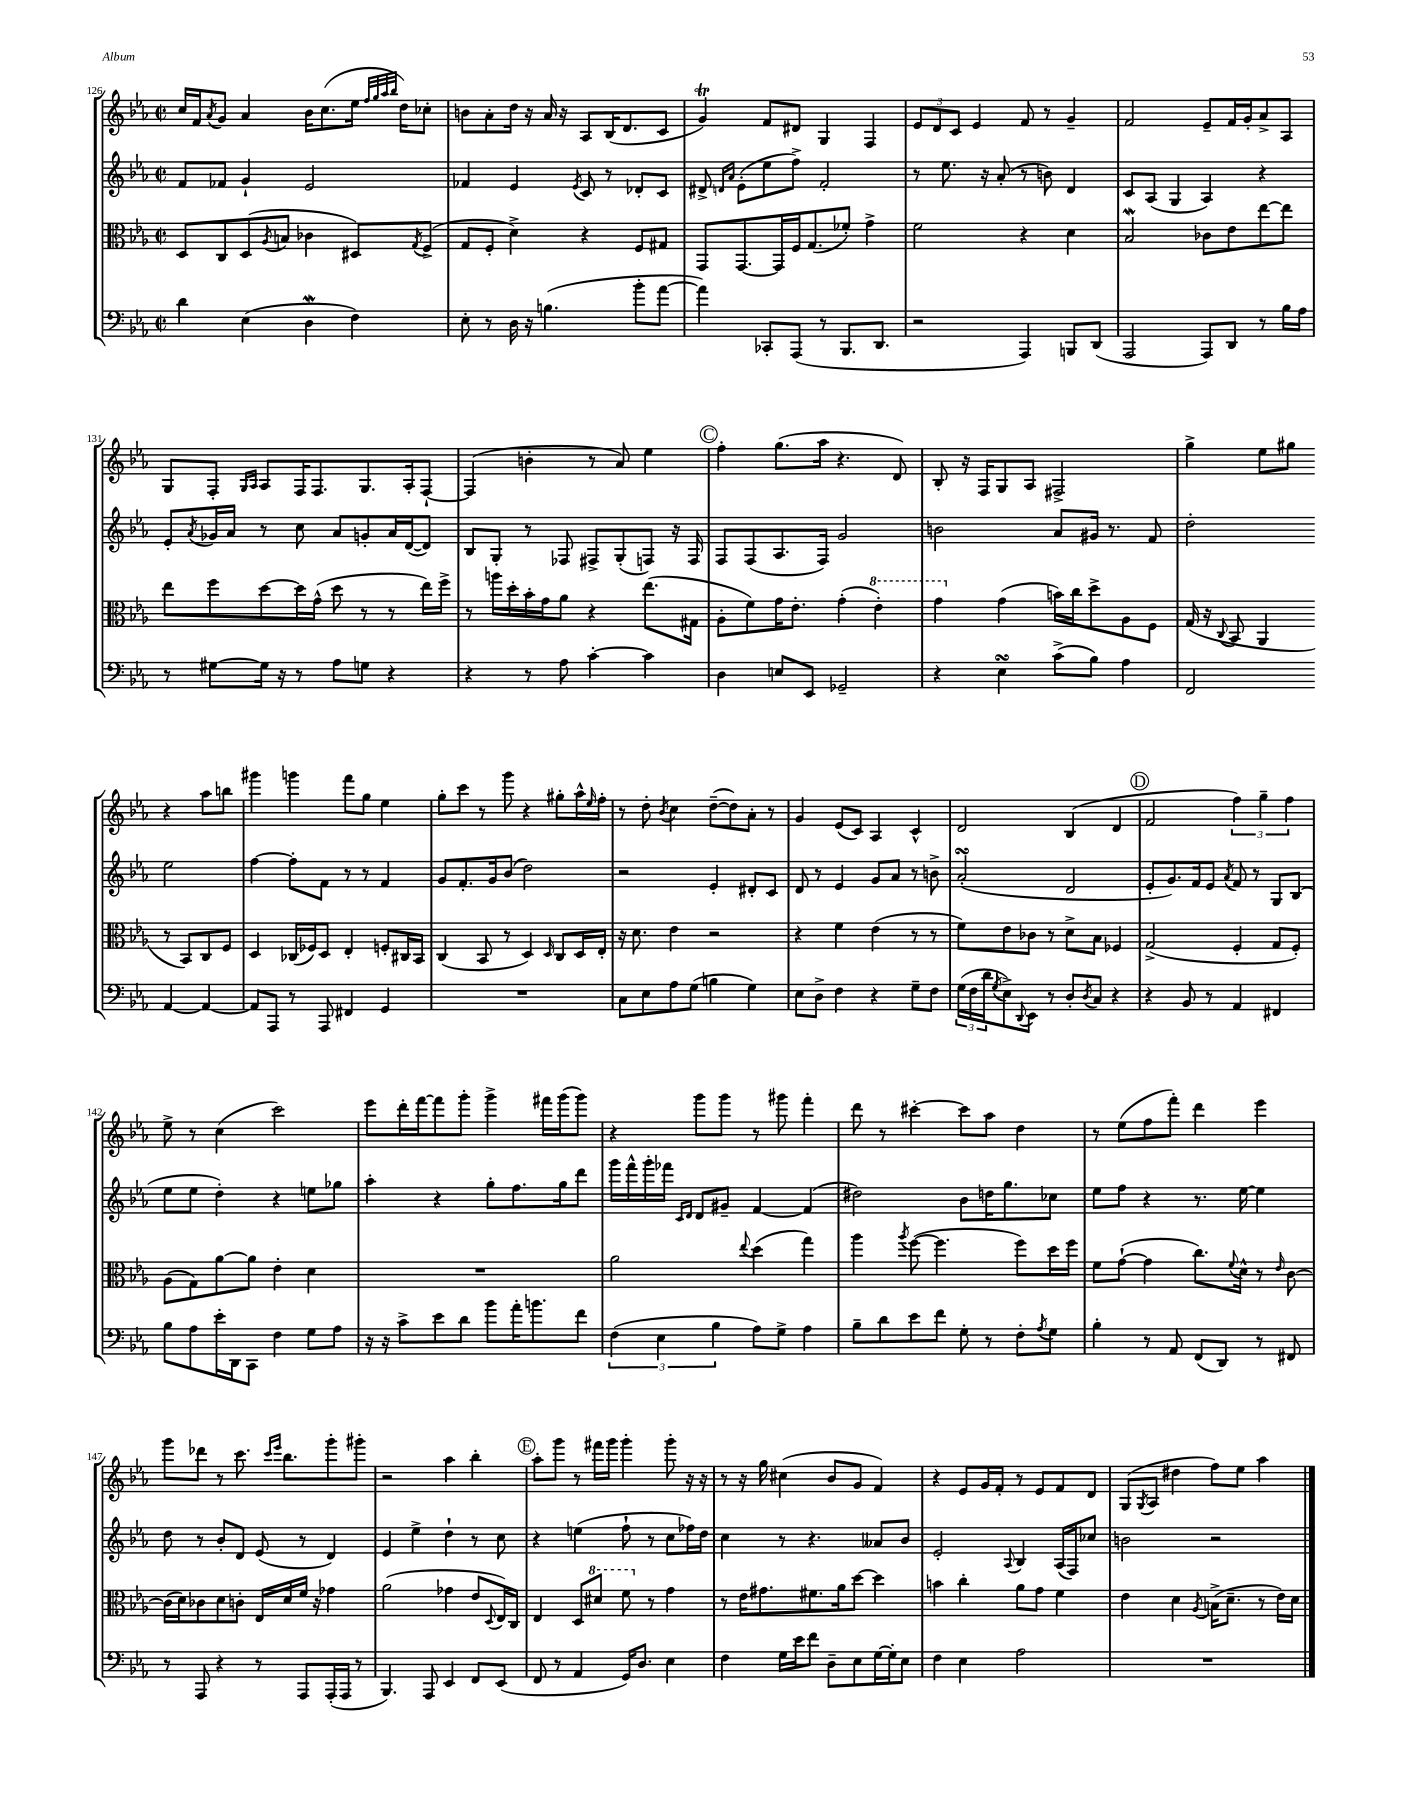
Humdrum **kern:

**kern	**kern	**kern	**kern
*staff4	*staff3	*staff2	*staff1
*clefF4	*clefC3	*clefG2	*clefG2
*k[b-e-a-]	*k[b-e-a-]	*k[b-e-a-]	*k[b-e-a-]
*M2/2	*M2/2	*M2/2	*M2/2
*met(c|)	*met(c|)	*met(c|)	*met(c|)
4d	8D	8f	16cc
.	.	.	16f
.	.	.	8qa-
.	8C	8f-	8g
(4E-	(8D	4g`	4a-
.	8qA-	.	.
.	8B	.	.
4D	4c-	2e-	16b-
.	.	.	(8.cc
4F)	8D#)	.	16ee-
.	.	.	32qqff
.	.	.	32qqgg
.	.	.	32qqaa-
.	.	.	32qqbb-
.	.	.	16dd)
.	8qG	.	.
.	(8F^	.	8cc-'
=	=	=	=
8E-'	8G	4f-	8b
8r	8F'	.	8a-'
16D	4d^)	4e-	16dd
16r	.	.	16r
(4.B	.	.	16a-
.	.	.	16r
.	.	8qe-	.
.	4r	8c	8A-
.	.	8r	(16B-
.	.	.	8.d
8b-'	8F	8d-'	.
[8a-	8G#	8c	8c
=	=	=	=
4a-])	8GG	8d#^	4g)
.	.	16qqd	.
.	.	16qqa-	.
.	[8.GG	(8e-'	.
8CC-'	.	8ee-	8f
.	16GG]	.	.
(8AAA-	16F	8ff^)	8d#
.	(8.G	.	.
8r	.	2f'	4G
8.BBB-	8f-')	.	.
.	4g^	.	4F
8.DD	.	.	.
=	=	=	=
2r	2f	8r	12e-
.	.	.	12d
.	.	8.ee-	.
.	.	.	12c
.	.	.	4e-
.	.	16r	.
.	.	(8a-'	.
4AAA-)	4r	8r	8f
.	.	8b)	8r
8BBB	4d	4d	4g~
(8DD	.	.	.
=	=	=	=
2AAA-	2B-	8c	2f
.	.	(8A-	.
.	.	4G	.
8AAA-)	8c-	4A-)	8e-~
8DD	8e-	.	16f
.	.	.	16g'
8r	[8ee-	4r	8a-^
16B-	8ee-]	.	8A-
16A-	.	.	.
=	=	=	=
8r	8ee-	8e-'	8G
.	.	8qa-	.
[8G#	8ff	16g-	8F'
.	.	16a-	.
.	.	.	16qqG
.	.	.	16qqA-
16G#]	[8dd	8r	8A-
16r	.	.	.
8r	16dd]	8cc	16F
.	(16g^^	.	8.F
8A-	8dd	8a-	.
8G	8r	8g'	8.G
4r	8r	16a-	.
.	.	([16d	16A-'
.	16ee-)	8d])	[8F`
.	16ff^	.	.
=	=	=	=
4r	8r	8B-	(4F]
.	16aa	8G'	.
.	16dd'	.	.
8r	16b-'	8r	4b'
.	16g	.	.
8A-	8a-	8F-	.
[4c'	4r	8F#^	8r
.	.	(8G'	8a-)
4c]	(8.ee-	8F)	4ee-
.	.	16r	.
.	16G#	16F	.
=	=	=	=
4D	8A-'	8F	4ff'
.	8f)	(8F	.
8E	16g	8.A-	(8.gg
.	8.e-'	.	.
8EE-	.	.	.
.	.	16F)	16aa-
2GG-~	(4g'	2g	4.r
.	4ee-')	.	.
.	.	.	8d)
=	=	=	=
4r	4gg	2b	8B-'
.	.	.	16r
.	.	.	16F
4E-	(4g	.	8G
.	.	.	8A-
(8c^	16b)	8a-	2F#^
.	16cc	.	.
8B-)	8dd^	16g#	.
.	.	8.r	.
4A-	8A-	.	.
.	8F	8f	.
=	=	=	=
2FF	(16G	2dd'	4gg^
.	16r	.	.
.	8qqC	.	.
.	8BB-	.	.
.	4AA-	.	8ee-
.	.	.	8gg#
[4AA-	8r	2ee-	4r
.	8BB-)	.	.
4AA-_	8C	.	8aa-
.	8F	.	8bb
=	=	=	=
8AA-]	4D	[4ff	4ggg#
8AAA-	.	.	.
8r	(16C-	8ff']	4ggg
.	16F-)	.	.
8AAA-	8D	8f	.
4FF#	4E-'	8r	8fff
.	.	8r	8gg
4GG	8F'	4f	4ee-
.	16C#	.	.
.	16BB-	.	.
=	=	=	=
1r	(4C	8g	8gg'
.	.	8.f'	8ccc
.	8BB-	.	8r
.	.	16g	.
.	8r	(8b-	8ggg
.	4D)	2dd)	4r
.	16qqD	.	.
.	8C	.	8gg#'
.	16D	.	16aa-^^
.	.	.	16qqee-
.	16E-'	.	16ff'
=	=	=	=
8C	16r	2r	8r
.	8.d	.	.
8E-	.	.	8dd'
.	.	.	8qb-
8A-	4e-	.	4cc
(8G	.	.	.
4B	2r	4e-'	([8dd~
.	.	.	8dd])
4G)	.	8d#'	8a-'
.	.	8c	8r
=	=	=	=
8E-	4r	8d	4g
8D^	.	8r	.
4F	4f	4e-	(8e-
.	.	.	8c)
4r	(4e-	8g	4A-
.	.	8a-	.
8G~	8r	8r	4c^^
8F	8r	8b^	.
=	=	=	=
(24G	8f)	(2a-'	2d
24F	.	.	.
24d	.	.	.
8qG	.	.	.
8E-^)	8e-	.	.
8qqDD	.	.	.
8EE-	8c-	.	.
8r	8r	.	.
8D'	8d^	2d	(4B-
8qD	.	.	.
8C	8B-	.	.
4r	4F-	.	4d
=	=	=	=
4r	(2G^	8e-'	2f
.	.	8.g)	.
8BB-	.	.	.
.	.	16f	.
8r	.	8e-	.
.	.	8qa-	.
4AA-	4F'	8f	6ff)
.	.	8r	.
.	.	.	6gg~
4FF#	8G	8G	.
.	.	.	6ff
.	8F')	(8B-	.
=	=	=	=
8B-	(8A-	8ee-	8ee-^
8A-	8G)	8ee-	8r
16e-'	[8a-	4dd')	(4cc
16DD	.	.	.
8CC	8a-]	.	.
4F	4e-'	4r	2ccc)
8G	4d	8ee	.
8A-	.	8gg-	.
=	=	=	=
16r	1r	4aa-'	8eee-
16r	.	.	.
8c^	.	.	16ddd'
.	.	.	[16fff
8e-	.	4r	8fff]
8d	.	.	8ggg'
8b-	.	8gg'	4ggg^
16a-'	.	8.ff	.
8.b	.	.	.
.	.	.	16fff#
.	.	16gg	(16ggg
8f	.	8ddd	8ggg)
=	=	=	=
(6F	2a-	16ggg	4r
.	.	16fff^^	.
.	.	16ggg'	.
6E-	.	.	.
.	.	16fff-	.
.	.	16qqc	.
.	.	16qqd	.
.	.	8d	8ggg
6B-	.	.	.
.	.	8g#~	8ggg
.	8qqee-	.	.
8A-)	(4dd	[4f	8r
8G^	.	.	8ggg#
4A-	4gg)	(4f]	4fff'
=	=	=	=
8B-~	4aa-	2dd#)	8ddd
8d	.	.	8r
.	8qaa-	.	.
8e-	([8ff	.	[4ccc#'
8f	4.ff]	.	.
8G'	.	8b-	8ccc#]
8r	.	16dd	8aa-
.	.	8.gg	.
8F'	8ff)	.	4dd
8qA-	.	.	.
8G	16dd	8cc-	.
.	16ff	.	.
=	=	=	=
4B-'	8f	8ee-	8r
.	([8g`	8ff	(8ee-
8r	4g]	4r	8ff
8AA-	.	.	8fff')
(8FF	8.cc)	8.r	4ddd
8DD)	.	.	.
.	8qqf	.	.
.	16d^^	[16ee-	.
8r	8r	4ee-]	4eee-
.	16qqe-	.	.
8FF#	[8c	.	.
=	=	=	=
8r	(16c]	8dd	8ggg
.	16d)	.	.
8AAA-	8c-	8r	8ddd-
4r	8d	8b-'	8r
.	8c'	8d	8.ccc
8r	16E-	(8e-	.
.	.	.	16qqccc
.	.	.	16qqeee-
.	16d	.	8.bb-
8AAA-	16f	8r	.
.	16r	.	.
(16AAA-'	4g-	4d)	8ggg'
16AAA-	.	.	.
8r	.	.	8ggg#'
=	=	=	=
4.BBB-)	(2a-	4e-	2r
.	.	4ee-^	.
8AAA-	.	.	.
4EE-	4g-	4dd`	4aa-
8FF	8e-	8r	4bb-'
.	8qqD	.	.
(8EE-	16E-)	8cc	.
.	16C	.	.
=	=	=	=
8FF	4E-	4r	8aa-'
8r	.	.	8ggg
4AA-	8D	(4ee	8r
.	8dd#	.	16fff#
.	.	.	16ggg
16GG)	8ff	8ff`	4ggg'
8.D	.	.	.
.	8r	8r	.
4E-	4g	8cc	8ggg'
.	.	16ff-)	16r
.	.	16dd	16r
=	=	=	=
4F	8r	4cc	8r
.	16e-	.	16r
.	8.g#	.	16gg
16G	.	8r	(4cc#
16e-	.	.	.
8f	8.f#	4.r	.
8D~	.	.	8b-
.	16a-	.	.
8E-	[8dd	.	8g
[16G	4dd]	8a--	4f)
16G']	.	.	.
8E-	.	8b-	.
=	=	=	=
4F	4b	2e-'	4r
4E-	4cc'	.	8e-
.	.	.	16g
.	.	.	16f'
.	.	8qqA-	.
2A-	8a-	4B-	8r
.	8g	.	8e-
.	4f	(16A-	8f
.	.	16F)	.
.	.	8cc-	8d
=	=	=	=
1r	4e-	2b	(8G
.	.	.	8qG
.	.	.	8A-
.	4d	.	4dd#
.	8qA-	.	.
.	(16B^	2r	8ff)
.	8.d~	.	.
.	.	.	8ee-
.	8r	.	4aa-
.	16e-)	.	.
.	16d	.	.
==	==	==	==
*-	*-	*-	*-
